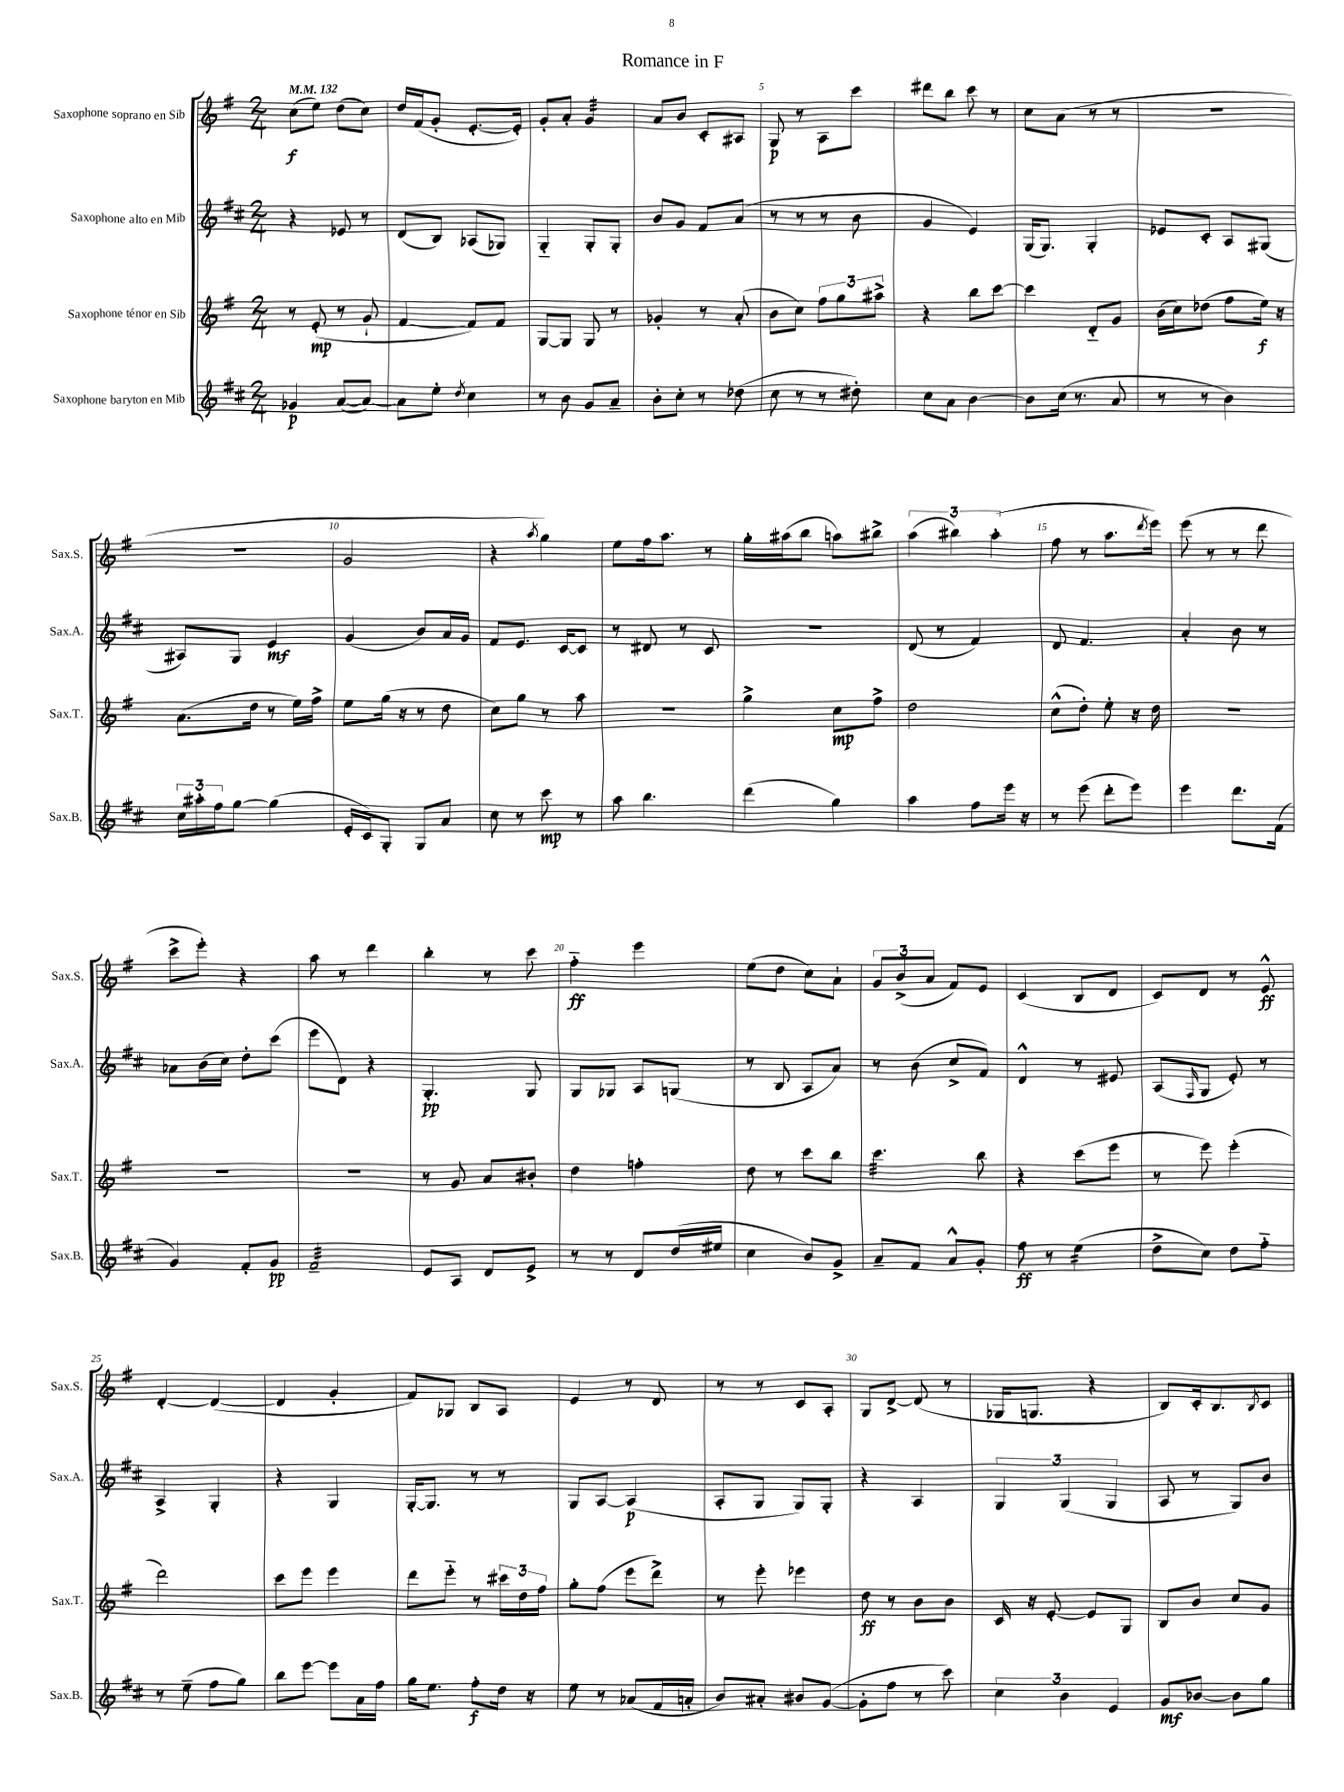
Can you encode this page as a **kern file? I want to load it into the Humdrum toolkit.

**kern	**kern	**kern	**kern
*staff4	*staff3	*staff2	*staff1
*clefG2	*clefG2	*clefG2	*clefG2
*k[f#c#]	*k[f#]	*k[f#c#]	*k[f#]
*M2/4	*M2/4	*M2/4	*M2/4
*MM132	*MM132	*MM132	*MM132
4g-	8r	4r	(8cc
.	(8e'	.	8ee)
([8a	8r	8e-	(8dd
8a_)	8g`	8r	8cc)
=	=	=	=
8a]	[4f#	(8d	16dd
.	.	.	(16f#
8ee'	.	8B)	8g'
8qdd	.	.	.
4cc#	8f#])	(8A-	[8.e'
.	8f#	8G-)	.
.	.	.	16e'])
=	=	=	=
8r	[8G	4G'~	8g'
8b	8G]	.	8a'
8g	8G	8G'	4g
8a~	8r	8G'	.
=	=	=	=
8b'	4g-'	8b	8a
8cc#'	.	8g	8b
8r	8r	8f#	8c'
(8dd-	(8a'	(8a	8A#
=	=	=	=
8cc#	8b	8r	8G
8r	8cc)	8r	8r
8r	12ff#	8r	8A
.	12gg	.	.
8dd#')	.	8b	8ccc
.	12aa#^	.	.
=	=	=	=
8cc#	4r	4g	8ddd#
8a	.	.	8bb
[4b	8bb	4e)	8ccc
.	[8ccc	.	8r
=	=	=	=
8b]	4ccc]	(16G	8cc
.	.	8.G)	.
(16cc#	.	.	(8a
8.r	.	.	.
.	8d'~	4G'	8r
8a	8g	.	8r
=	=	=	=
8r	(16b	8e-	2r
.	16cc)	.	.
8r	(8dd-	8c#'	.
4b)	8ff#	8A	.
.	16ee)	(8G#	.
.	16r	.	.
=	=	=	=
24cc#	(8.a	8A#)	2r
24aa#'	.	.	.
24ff#	.	.	.
[8gg	.	8G	.
.	16dd	.	.
(4gg]	8r	4e	.
.	16ee)	.	.
.	16ff#^	.	.
=	=	=	=
16e'	8ee	(4g	2g
16c#)	.	.	.
8G'	(16gg	.	.
.	16r	.	.
8G	8r	8b)	.
8a	8dd	16a	.
.	.	16g	.
=	=	=	=
8cc#	8cc)	8f#	4r
8r	8gg	8.e	.
.	.	.	8qaa
8ccc#	8r	.	4gg)
.	.	[16c#	.
8r	8aa	8c#]	.
=	=	=	=
8aa	2r	8r	8ee
4.bb	.	8d#	16ff#
.	.	.	8.aa
.	.	8r	.
.	.	8c#	8r
=	=	=	=
(4ddd	4gg^	2r	16gg'
.	.	.	(16aa#
.	.	.	8bb
4gg)	8cc	.	8aa)
.	8ff#^	.	8bb#^
=	=	=	=
4aa	2dd	(8d	(6aa
.	.	8r	.
.	.	.	6bb#)
8ff#	.	4f#)	.
.	.	.	(6aa'
16eee	.	.	.
16r	.	.	.
=	=	=	=
8r	(8cc^^	8d	8ff#
(8eee	8dd')	4.f#	8r
8ddd'	8ee'	.	8.aa
8eee)	16r	.	.
.	.	.	8qddd
.	16dd	.	16eee)
=	=	=	=
4eee	2r	4a'	(8eee
.	.	.	8r
8.ddd	.	8b	8r
.	.	8r	8ddd
(16f#	.	.	.
=	=	=	=
4g)	2r	8a-	8ccc^
.	.	(16b	8eee')
.	.	16cc#)	.
8f#'	.	8dd'	4r
8g	.	(8ccc#	.
=	=	=	=
2f#~	2r	8eee	8aa
.	.	8d)	8r
.	.	4r	4ddd
=	=	=	=
8e	8r	4.G'	4bb'
8A	8g	.	.
8d	8a	.	8r
8e^	8b#'	8G	8ccc
=	=	=	=
8r	4dd	8G	4ff#'~
8r	.	8G-	.
8d	4ff'	8A	4eee
(16dd	.	(8G	.
16ee#	.	.	.
=	=	=	=
4cc#	8dd	8r	(8ee
.	8r	8B	8dd
8b)	8ccc	8A	8cc)
8g^	8bb	8a)	8a`
=	=	=	=
8a~	4.ccc	8r	12g
.	.	.	(12b^
8f#	.	(8b	.
.	.	.	12a
8a^^	.	8cc#^	8f#)
8g'	8bb	8f#)	8e
=	=	=	=
8ff#	4r	4d^^	(4c
8r	.	.	.
(4ee	(8ccc	8r	8B
.	8eee	8e#	8d
=	=	=	=
8dd^	8r	(8A	8c)
.	.	16qqF#	.
8cc#)	8eee)	8G	8d
8dd	(4eee'	8e')	8r
8ff#'~	.	8r	8e^^
=	=	=	=
8r	2ddd)	4A^	[4d'
(8ee~	.	.	.
8ff#	.	4G'	(4d_
8gg)	.	.	.
=	=	=	=
8bb	8ccc	4r	4d]
[8eee	8eee	.	.
8eee]	4eee	4G	4g'
16a	.	.	.
16ff#	.	.	.
=	=	=	=
16gg	8ddd	[16G'	8f#)
8.ee	.	8.G]	.
.	8eee'~	.	8G-
8ff#'	8r	8r	8B
16dd	24ccc#	8r	8A
.	24dd	.	.
16r	.	.	.
.	24ff#	.	.
=	=	=	=
8ee	8gg'	8G	4e
8r	(8ff#	[8A	.
(8a-	8eee	(4A]	8r
16f#	8ddd^)	.	8d
16a'	.	.	.
=	=	=	=
8b)	8r	8A'	8r
8a#'	8eee'	8G	8r
8b#	4eee-	8G)	8c
([8g	.	8G'	8A'
=	=	=	=
8g']	8dd	4r	8G
8ff#	8r	.	[8d^
8r	8b	4A	(8d]
8ccc#)	8b	.	8r
=	=	=	=
6cc#	16c	6G	16G-
.	16r	.	8.G
.	[8e'	.	.
6b	.	(6G	.
.	8e]	.	4r
6e	.	6G	.
.	8G	.	.
=	=	=	=
8g	8B	8A	8B)
[8b-	8b	8r	16c'
.	.	.	8.B
8b-]	8cc	8G)	.
.	.	.	8qB
8gg	8g	8b	8c
==	==	==	==
*-	*-	*-	*-
